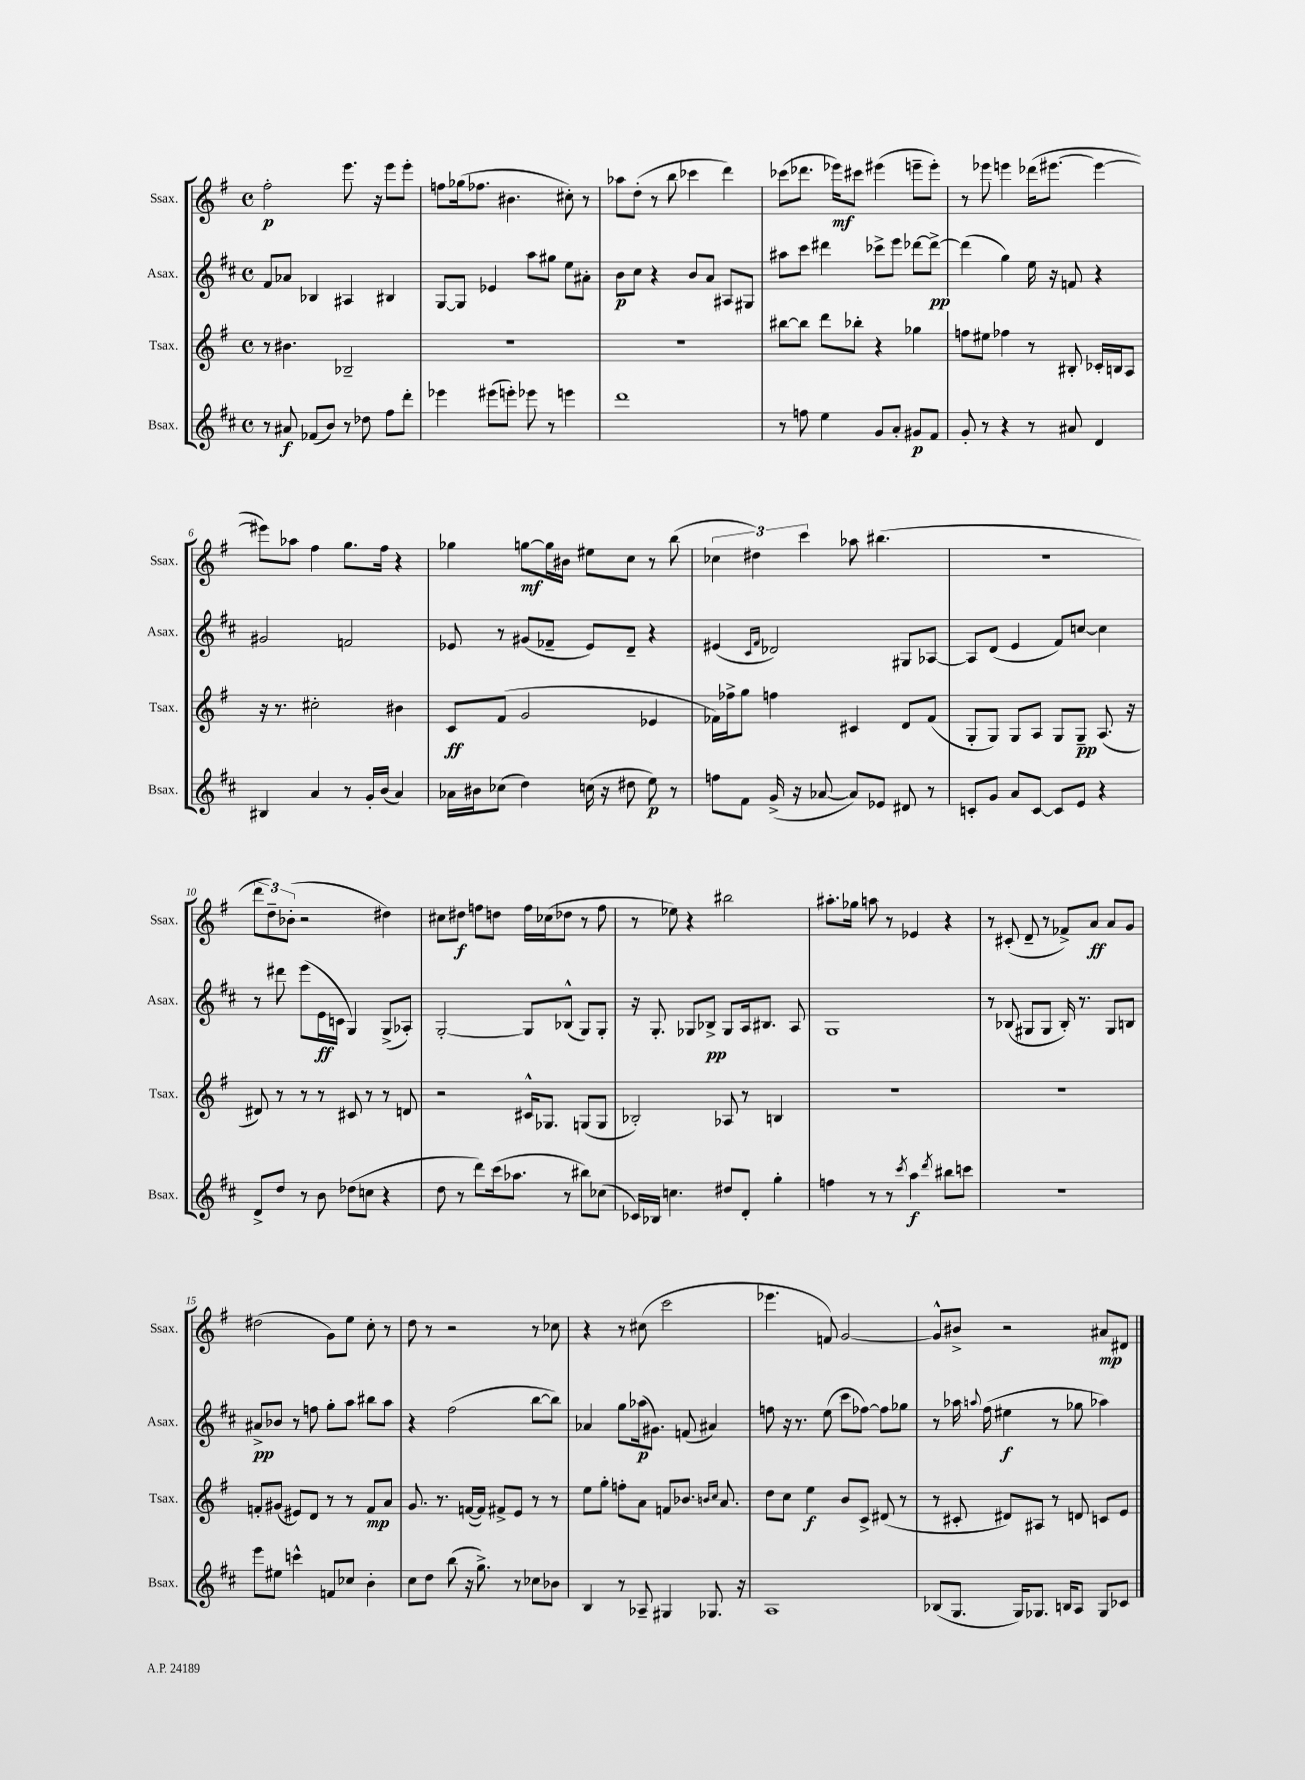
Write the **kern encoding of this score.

**kern	**dynam	**kern	**dynam	**kern	**dynam	**kern	**dynam
*part4	*part4	*part3	*part3	*part2	*part2	*part1	*part1
*staff4	*staff4	*staff3	*staff3	*staff2	*staff2	*staff1	*staff1
*I"Bsax.	*	*I"Tsax.	*	*I"Asax.	*	*I"Ssax.	*
*I'Bsax.	*	*I'Tsax.	*	*I'Asax.	*	*I'Ssax.	*
*clefG2	*	*clefG2	*	*clefG2	*	*clefG2	*
*k[f#c#]	*	*k[f#]	*	*k[f#c#]	*	*k[f#]	*
*M4/4	*	*M4/4	*	*M4/4	*	*M4/4	*
*met(c)	*	*met(c)	*	*met(c)	*	*met(c)	*
=1	=1	=1	=1	=1	=1	=1	=1
8r	.	8r	.	8f#/L	.	2ff#'\	p
8a#X/	f	4.b#X\	.	8a-X/J	.	.	.
(8f-X/L	.	.	.	4B-X/	.	.	.
8b/J)	.	.	.	.	.	.	.
8r	.	2B-X~/	.	4A#X/	.	8.eee\	.
8dd-X\	.	.	.	.	.	.	.
.	.	.	.	.	.	16r	.
8ff#\L	.	.	.	4B#X/	.	8eee\L	.
8ddd'\J	.	.	.	.	.	8eee'\J	.
=2	=2	=2	=2	=2	=2	=2	=2
4eee-X\	.	1r	.	[8G/L	.	8ffn\L	.
.	.	.	.	8G/J]	.	(16gg-X\k	.
.	.	.	.	.	.	8.ff-X\J	.
(8eee#X\L	.	.	.	4e-X/	.	.	.
8eeen'\J)	.	.	.	.	.	4.b#X\	.
8eee-X\	.	.	.	8aa\L	.	.	.
8r	.	.	.	8gg#X\J	.	.	.
4eeen\	.	.	.	8ee\L	.	8cc#X'\)	.
.	.	.	.	8a#X'\J	.	8r	.
=3	=3	=3	=3	=3	=3	=3	=3
1ddd	.	1r	.	8b\L	p	8aa-X\L	.
.	.	.	.	8cc#\J	.	(8dd'\J	.
.	.	.	.	4r	.	8r	.
.	.	.	.	.	.	8bb\	.
.	.	.	.	8b/L	.	4ccc-X\	.
.	.	.	.	8a/J	.	.	.
.	.	.	.	8A#X/L	.	4ddd\)	.
.	.	.	.	8G#X/J	.	.	.
=4	=4	=4	=4	=4	=4	=4	=4
8r	.	[8bb#X\L	.	8aa#X\L	.	(8ccc-X\L	.
8ffn\	.	8bb#\J]	.	8ccc#\J	.	8.ddd-X\J	.
4ee\	.	8ddd\L	.	4ddd#X\	.	.	.
.	.	.	.	.	.	16eee-X\KL)	mf
.	.	8bb-X'\J	.	.	.	8ccc#X\J	.
8g/L	.	4r	.	8ccc-X^\L	.	(4eee#X\	.
8a'/J	.	.	.	8eee\J	.	.	.
8g#X/L	p	4gg-X\	.	[8ddd-X\L	.	8eeen~\L	.
8f#/J	.	.	.	8ddd-^\J_	pp	8eee'\J)	.
=5	=5	=5	=5	=5	=5	=5	=5
8g'/	.	8ffn\L	.	(4ddd-\]	.	8r	.
8r	.	8ee#X\J	.	.	.	8eee-X\	.
4r	.	4ff-X\	.	4gg\)	.	4eeen\	.
8r	.	8r	.	16ee\	.	(16ddd-X\KL	.
.	.	.	.	16r	.	[8.eee#X\J	.
8a#X/	.	8B#X'/	.	8fn/	.	.	.
4d/	.	16c-X'/LL	.	4r	.	4eee#\_	.
.	.	16Bn/J	.	.	.	.	.
.	.	8A/J	.	.	.	.	.
!!LO:LB:g=z
=6	=6	=6	=6	=6	=6	=6	=6
4B#X/	.	16r	.	2g#X/	.	8eee#X\L])	.
.	.	8.r	.	.	.	.	.
.	.	.	.	.	.	8aa-X\J	.
4a/	.	2cc#X'\	.	.	.	4ff#\	.
8r	.	.	.	2fn/	.	8.gg\L	.
16g'/LL	.	.	.	.	.	.	.
(16b/JJ	.	.	.	.	.	16ff#\Jk	.
4a/)	.	4b#X\	.	.	.	4r	.
=7	=7	=7	=7	=7	=7	=7	=7
16a-X\LL	.	8c/L	ff	8e-X/	.	4gg-X\	.
16b#X\J	.	.	.	.	.	.	.
(8cc-X\J	.	(8f#/J	.	8r	.	.	.
4dd\)	.	2g/	.	(8g#X/L	.	[8ggn\L	mf
.	.	.	.	8f-X~/J	.	16gg\L]	.
.	.	.	.	.	.	16b#X\JJ	.
(16ccn\	.	.	.	8e-/L)	.	8ee#X\L	.
16r	.	.	.	.	.	.	.
8dd#X\	.	.	.	8d~/J	.	8cc\J	.
8ee\)	p	4e-X/	.	4r	.	8r	.
8r	.	.	.	.	.	(8bb\	.
=8	=8	=8	=8	=8	=8	=8	=8
8ffn\L	.	16f-X\LL)	.	(4e#X/	.	6cc-X\	.
.	.	16ff-X^\J	.	.	.	.	.
8f#\J	.	8gg\J	.	.	.	.	.
.	.	.	.	.	.	6dd#X\)	.
.	.	.	.	16qqc#/LL	.	.	.
.	.	.	.	16qqf#/JJ	.	.	.
(16g^/	.	4ffn\	.	2d-X/)	.	.	.
16r	.	.	.	.	.	.	.
.	.	.	.	.	.	6ccc\	.
[8a-X/	.	.	.	.	.	.	.
8a-/L])	.	4c#X/	.	.	.	8aa-X\	.
8e-X/J	.	.	.	.	.	(4.bb#X\	.
8d#X/	.	8d/L	.	8G#X/L	.	.	.
8r	.	(8f-/J	.	[8A-X/J	.	.	.
=9	=9	=9	=9	=9	=9	=9	=9
8cn'/L	.	8G'/L	.	8A-/L]	.	1r	.
8g/J	.	8G/J)	.	(8d/J	.	.	.
8a/L	.	8G/L	.	4e/	.	.	.
[8c/J	.	8A/J	.	.	.	.	.
8c/L]	.	8G/L	.	8f#/L)	.	.	.
8e/J	.	8G~/J	pp	[8ccn/J	.	.	.
4r	.	(8.A/	.	4cc\]	.	.	.
.	.	16r	.	.	.	.	.
!!LO:LB:g=z
=10	=10	=10	=10	=10	=10	=10	=10
8d^/L	.	8d#X/)	.	8r	.	12ddd\L	.
.	.	.	.	.	.	12dd~\)	.
8dd/J	.	8r	.	8ddd#X\	.	.	.
.	.	.	.	.	.	(12b-X'\J	.
8r	.	8r	.	(8eee\L	.	2r	.
8b\	.	8r	.	16e\L	ff	.	.
.	.	.	.	16cn\JJ	.	.	.
(8dd-X\L	.	8c#X/	.	4G/)	.	.	.
8ccn\J	.	8r	.	.	.	.	.
4r	.	8r	.	(8G^/L	.	4dd#X\)	.
.	.	8dn/	.	8A-X'/J)	.	.	.
=11	=11	=11	=11	=11	=11	=11	=11
8dd\	.	2r	.	[2G'/	.	8cc#X\L	.
8r	.	.	.	.	.	8dd#X\J	f
8ddd\L)	.	.	.	.	.	8ffn\L	.
(16ccc#\k	.	.	.	.	.	8ddn\J	.
8.aa-X\J	.	.	.	.	.	.	.
.	.	16c#X^^/KL	.	8G/L]	.	16ff\LL	.
.	.	8.G-X/J	.	.	.	(16cc-X\J	.
8r	.	.	.	(8B-X^^/J	.	8dd-X\J	.
8bb#X\L)	.	(8Gn/L	.	8G/L)	.	8r	.
(8cc-X\J	.	8G/J	.	8G'/J	.	8ff\	.
=12	=12	=12	=12	=12	=12	=12	=12
16c-X/LL)	.	2B-X'/)	.	16r	.	8r	.
16B-X/JJ	.	.	.	8.G'/	.	.	.
4.ccn\	.	.	.	.	.	8ee-X\)	.
.	.	.	.	8G-X/L	.	4r	.
.	.	.	.	8B-X^/J	pp	.	.
8dd#X/L	.	8A-X/	.	8G-/L	.	2bb#X\	.
8d'/J	.	8r	.	16A/k	.	.	.
.	.	.	.	8.B#X/J	.	.	.
4gg'\	.	4Bn/	.	.	.	.	.
.	.	.	.	8A/	.	.	.
=13	=13	=13	=13	=13	=13	=13	=13
4ffn\	.	1r	.	1G	.	8.aa#X'\L	.
.	.	.	.	.	.	16gg-X\Jk	.
8r	.	.	.	.	.	8aan\	.
8r	.	.	.	.	.	8r	.
8qccc#/	.	.	.	.	.	.	.
4aa\	f	.	.	.	.	4e-X/	.
8qddd/	.	.	.	.	.	.	.
8bb#X\L	.	.	.	.	.	4r	.
8cccn\J	.	.	.	.	.	.	.
=14	=14	=14	=14	=14	=14	=14	=14
1r	.	1r	.	8r	.	8r	.
.	.	.	.	(8B-X/	.	(8c#X'/	.
.	.	.	.	8G#X/L	.	8d~/	.
.	.	.	.	8G#/J	.	8r	.
.	.	.	.	16B-'/)	.	8f-X^/L)	.
.	.	.	.	8.r	.	.	.
.	.	.	.	.	.	8a/J	ff
.	.	.	.	8G#/L	.	8a/L	.
.	.	.	.	8Bn/J	.	8g/J	.
!!LO:LB:g=z
=15	=15	=15	=15	=15	=15	=15	=15
8eee\L	.	8fn'/L	.	8a#X^/L	pp	(2dd#X\	.
8ee#X\J	.	(8g#X/J	.	8b-X/J	.	.	.
4cccn^^\	.	8e#X/L)	.	8r	.	.	.
.	.	8d/J	.	8ffn\	.	.	.
8fn/L	.	8r	.	8gg'\L	.	8g\L)	.
8cc-X/J	.	8r	.	8aa\J	.	8ee\J	.
4b'\	.	8f/L	mp	8bb#X\L	.	8cc'\	.
.	.	8a/J	.	8aa\J	.	8r	.
=16	=16	=16	=16	=16	=16	=16	=16
8cc#\L	.	8.g/	.	4r	.	8dd\	.
8dd\J	.	.	.	.	.	8r	.
.	.	8.r	.	.	.	.	.
(8bb\	.	.	.	(2ff#\	.	2r	.
16r	.	([16fn/LL	.	.	.	.	.
8.gg^\)	.	16f/JJ])	.	.	.	.	.
.	.	8f#X^/L	.	.	.	.	.
8r	.	8e/J	.	.	.	.	.
8cc-X\L	.	8r	.	[8bb\L	.	8r	.
8b-X\J	.	8r	.	8bb\J])	.	8cc-X\	.
=17	=17	=17	=17	=17	=17	=17	=17
4B/	.	8ee\L	.	4a-X/	.	4r	.
.	.	8gg'\J	.	.	.	.	.
8r	.	8ffn'\L	.	8gg\L	.	8r	.
8A-X~/	.	8a\J	.	(16aa-X\k	p	(8cc#X\	.
.	.	.	.	8.g#X\J)	.	.	.
4G#X/	.	8fn/L	.	.	.	2ccc\	.
.	.	8.b-X/J	.	(8fn/	.	.	.
8.G-X/	.	.	.	4a#X/)	.	.	.
.	.	16qqbn/LL	.	.	.	.	.
.	.	16qqcc/JJ	.	.	.	.	.
.	.	8.a/	.	.	.	.	.
16r	.	.	.	.	.	.	.
=18	=18	=18	=18	=18	=18	=18	=18
1A	.	8dd\L	.	8ffn\	.	4.eee-X\	.
.	.	8cc\J	.	16r	.	.	.
.	.	.	.	8.r	.	.	.
.	.	4ee\	f	.	.	.	.
.	.	.	.	(8ee\	.	8fn/)	.
.	.	8b/L	.	8ccc#\L	.	[2g/	.
.	.	8c^/J	.	[8ff-X\J)	.	.	.
.	.	(8d#X/	.	8ff-\L]	.	.	.
.	.	8r	.	8gg-X\J	.	.	.
=19	=19	=19	=19	=19	=19	=19	=19
(8B-X/L	.	8r	.	8r	.	8g^^/L]	.
8.G/J	.	8c#X'/	.	16aa-X\	.	8b#X^/J	.
.	.	.	.	8qqaan/	.	.	.
.	.	.	.	(16ff#\	.	.	.
.	.	8d#X/L)	.	4ee#X\	f	2r	.
16G/KL)	.	.	.	.	.	.	.
8.G-X/J	.	8A#X/J	.	.	.	.	.
.	.	8r	.	8r	.	.	.
16Bn/KL	.	.	.	.	.	.	.
8A/J	.	8dn/	.	8gg-X\	.	.	.
8G-/L	.	8cn/L	.	4aa-X\)	.	8a#X/L	mp
8c-X/J	.	8e/J	.	.	.	8d#X/J	.
==	==	==	==	==	==	==	==
*-	*-	*-	*-	*-	*-	*-	*-
